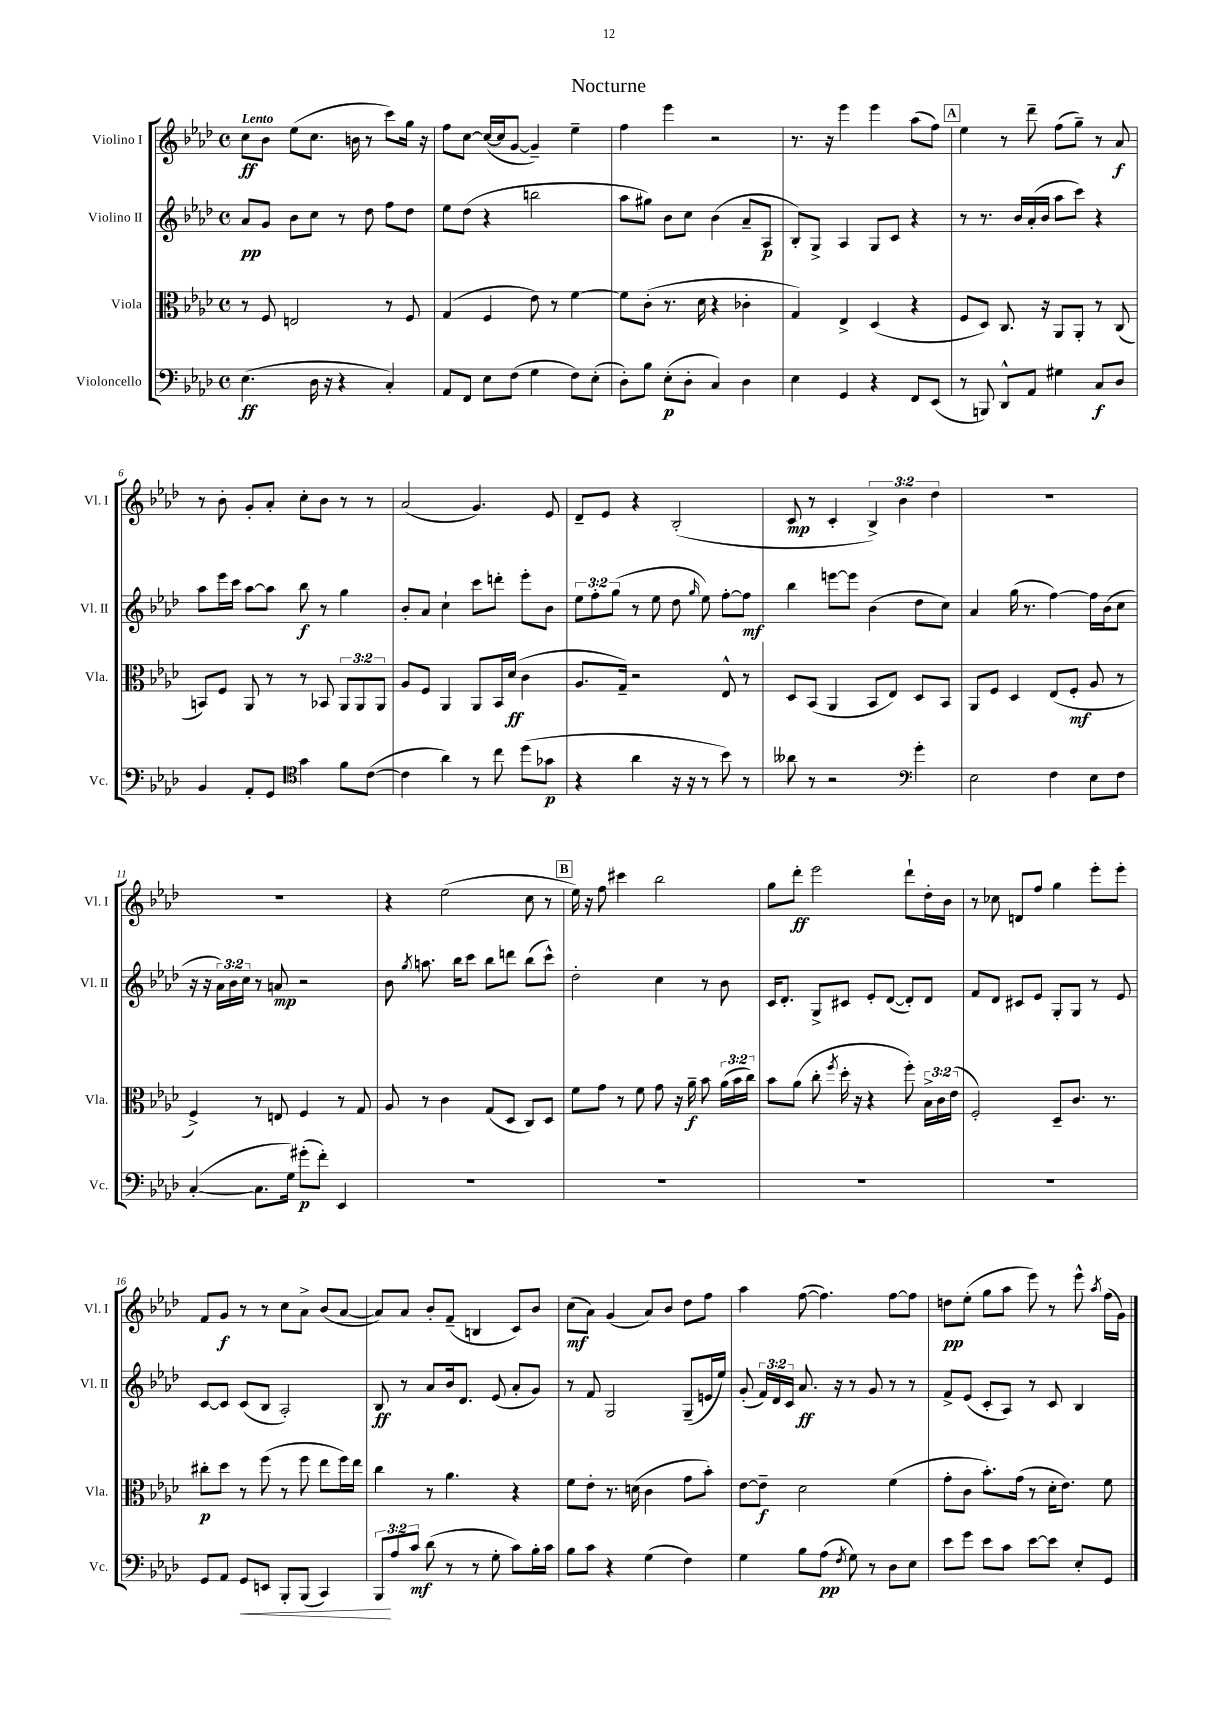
\header { title = "Nocturne" }
<<
\new StaffGroup <<
\new Staff = "s0" \with { instrumentName = "Violino I" shortInstrumentName = "Vl. I" } {
    \clef treble \key aes \major \defaultTimeSignature \time 4/4 \override Staff.TupletNumber.text = #tuplet-number::calc-fraction-text \tempo "Lento"
    \autoBeamOff c''8[\ff bes'8] ees''8[( c''8.] b'16 r8 c'''8[) g''16] r16 |
    f''8[ c''8]~ c''16[~( c''16 g'8]~ g'4--) ees''4-- |
    f''4 ees'''4 r2 |
    r8. r16 ees'''4 ees'''4 aes''8[( f''8]) |
    \mark \markup { \box "A" } ees''4 r8 des'''8-- f''8[( g''8]--) r8 aes'8\f |
    r8 bes'8-. g'8[-. aes'8]-. c''8[-. bes'8] r8 r8 |
    aes'2( g'4.) ees'8 |
    des'8[-- ees'8] r4 bes2-.( |
    c'8\mp r8 c'4-. \tuplet 3/2 { bes4->) bes'4 des''4 } |
    R1 |
    R1 |
    r4 ees''2( c''8 r8 |
    \mark \markup { \box "B" } ees''16) r16 f''8 cis'''4 bes''2 |
    g''8[ des'''8]-.\ff ees'''2 des'''8[-! des''16-. bes'16] |
    r8 ces''8 d'8[ f''8] g''4 ees'''8[-. ees'''8]-. |
    f'8[ g'8]\f r8 r8 c''8[ aes'8]-> bes'8[( aes'8]~ |
    aes'8[) aes'8] bes'8[-. f'8]--( b4 c'8[) bes'8] |
    c''8[\mf( aes'8]) g'4( aes'8[) bes'8] des''8[ f''8] |
    aes''4 f''8~( f''4.) f''8[~ f''8] |
    d''8[\pp ees''8]-.( g''8[ aes''8] ees'''8) r8 ees'''8-^ \acciaccatura { aes''8 } f''16[( g'16]) \bar "|." |
}
\new Staff = "s1" \with { instrumentName = "Violino II" shortInstrumentName = "Vl. II" } {
    \clef treble \key aes \major \defaultTimeSignature \time 4/4 \override Staff.TupletNumber.text = #tuplet-number::calc-fraction-text
    \autoBeamOff aes'8[\pp g'8] bes'8[ c''8] r8 des''8 f''8[ des''8] |
    ees''8[ des''8]( r4 b''2 |
    aes''8[ gis''8]) bes'8[ c''8] bes'4( aes'8[-- aes8]\p |
    bes8[-.) g8]-> aes4 g8[ c'8] r4 |
    \mark \markup { \box "A" } r8 r8. bes'16[ aes'16-.( bes'16] aes''8[ c'''8]) r4 |
    aes''8[ ees'''16 c'''16] aes''8[~ aes''8] bes''8\f r8 g''4 |
    bes'8[-. aes'8] c''4-! c'''8[ d'''8]-. ees'''8[-. bes'8] |
    \tuplet 3/2 { ees''8[ f''8-. g''8]( } r8 ees''8 des''8 \grace { g''16 } ees''8) f''8[~-. f''8]\mf |
    bes''4 e'''8[~ e'''8] bes'4( des''8[ c''8]) |
    aes'4 g''16( r8. f''4~) f''16[ bes'16( c''8] |
    r16 r16 \tuplet 3/2 { aes'16[) bes'16 c''16] } r8 a'8\mp r2 |
    bes'8 \acciaccatura { g''8 } a''8. bes''16[ c'''8] bes''8[ d'''8] bes''8[( c'''8]-^) |
    \mark \markup { \box "B" } des''2-. c''4 r8 bes'8 |
    c'16[ des'8.]-. g8[-> cis'8] ees'8[-. des'8]~( des'8[-.) des'8] |
    f'8[ des'8] cis'8[ ees'8] g8[-. g8] r8 ees'8 |
    c'8[~ c'8] c'8[( bes8] aes2-.) |
    bes8\ff r8 aes'8[ bes'16 des'8.] ees'8( aes'8[-. g'8]) |
    r8 f'8 g2 g8[--( e'16 ees''16]) |
    g'8-.( \tuplet 3/2 { f'16[) des'16 c'16] } aes'8.\ff r16 r8 g'8 r8 r8 |
    f'8[-> ees'8]( c'8[-. aes8]) r8 c'8 bes4 \bar "|." |
}
\new Staff = "s2" \with { instrumentName = "Viola" shortInstrumentName = "Vla." } {
    \clef alto \key aes \major \defaultTimeSignature \time 4/4 \override Staff.TupletNumber.text = #tuplet-number::calc-fraction-text
    \autoBeamOff r8 f8 e2 r8 f8 |
    g4( f4 ees'8) r8 f'4~ |
    f'8[ c'8]-.( r8. des'16 r4 ces'4-. |
    g4) ees4-> des4( r4 |
    \mark \markup { \box "A" } f8[ des8]) c8. r16 aes,8[ aes,8]-. r8 c8( |
    b,8[) f8] aes,8 r8 r8 bes,8 \tuplet 3/2 { aes,8[ aes,8 aes,8] } |
    aes8[ f8] aes,4 aes,8[ bes,16 des'16]\ff( c'4 |
    aes8.[ g16]--) r2 ees8-^ r8 |
    des8[ bes,8]( aes,4 bes,8[ ees8]) des8[ bes,8] |
    aes,8[ f8] des4 ees8[( f8]-.\mf aes8 r8 |
    f4->) r8 e8 f4 r8 g8 |
    aes8 r8 c'4 g8[( des8] c8[) des8] |
    \mark \markup { \box "B" } f'8[ g'8] r8 f'8 g'8 r16 aes'16--\f bes'8 \tuplet 3/2 { aes'16[( bes'16 c''16]) } |
    bes'8[ aes'8]( c''8-. \acciaccatura { f''8 } des''16-. r16 r4 f''8-.) \tuplet 3/2 { bes16[-> c'16 ees'16]( } |
    f2-.) des8[-- c'8.] r8. |
    cis''8[-.\p des''8] r8 f''8( r8 f''8 ees''8[ f''16) ees''16] |
    c''4 r8 aes'4. r4 |
    f'8[ ees'8]-. r8. d'16( c'4 g'8[ bes'8]-.) |
    ees'8[~ ees'8]--\f des'2 f'4( |
    g'8[-. c'8] bes'8.[-.) g'16]( r8 des'16[-. ees'8.]) f'8 \bar "|." |
}
\new Staff = "s3" \with { instrumentName = "Violoncello" shortInstrumentName = "Vc." } {
    \clef bass \key aes \major \defaultTimeSignature \time 4/4 \override Staff.TupletNumber.text = #tuplet-number::calc-fraction-text
    \autoBeamOff ees4.\ff( des16 r16 r4 c4-.) |
    aes,8[ f,8] ees8[ f8]( g4 f8[) ees8]-.( |
    des8[-.) bes8] ees8[-.\p( des8]-. c4) des4 |
    ees4 g,4 r4 f,8[ ees,8]( |
    \mark \markup { \box "A" } r8 b,,8) des,8[-^ aes,8] gis4 c8[\f des8] |
    bes,4 aes,8[-. g,8] \clef tenor g'4 f'8[ c'8]~( |
    c'4 aes'4) r8 c''8 des''8[( ges'8]\p |
    r4 aes'4 r16 r16 r8 bes'8) r8 |
    aeses'8 r8 r2 \clef bass g'4-. |
    ees2 f4 ees8[ f8] |
    c4~-.( c8.[ g16]) gis'8[-.\p( f'8]-.) ees,4 |
    R1 |
    \mark \markup { \box "B" } R1 |
    R1 |
    R1 |
    g,8[ aes,8] g,8[\< e,8] bes,,8[-. bes,,8]( c,4) |
    \tuplet 3/2 { bes,,8[\! aes8 c'8]\mf } des'8( r8 r8 g8-. c'8[) bes16-. c'16] |
    bes8[ c'8] r4 g4( f4) |
    g4 bes8[ aes8]\pp( \acciaccatura { f8 } g8) r8 des8[ ees8] |
    ees'8[ g'8] ees'8[ c'8] ees'8[~ ees'8] ees8[-. g,8] \bar "|." |
}
>>
>>
